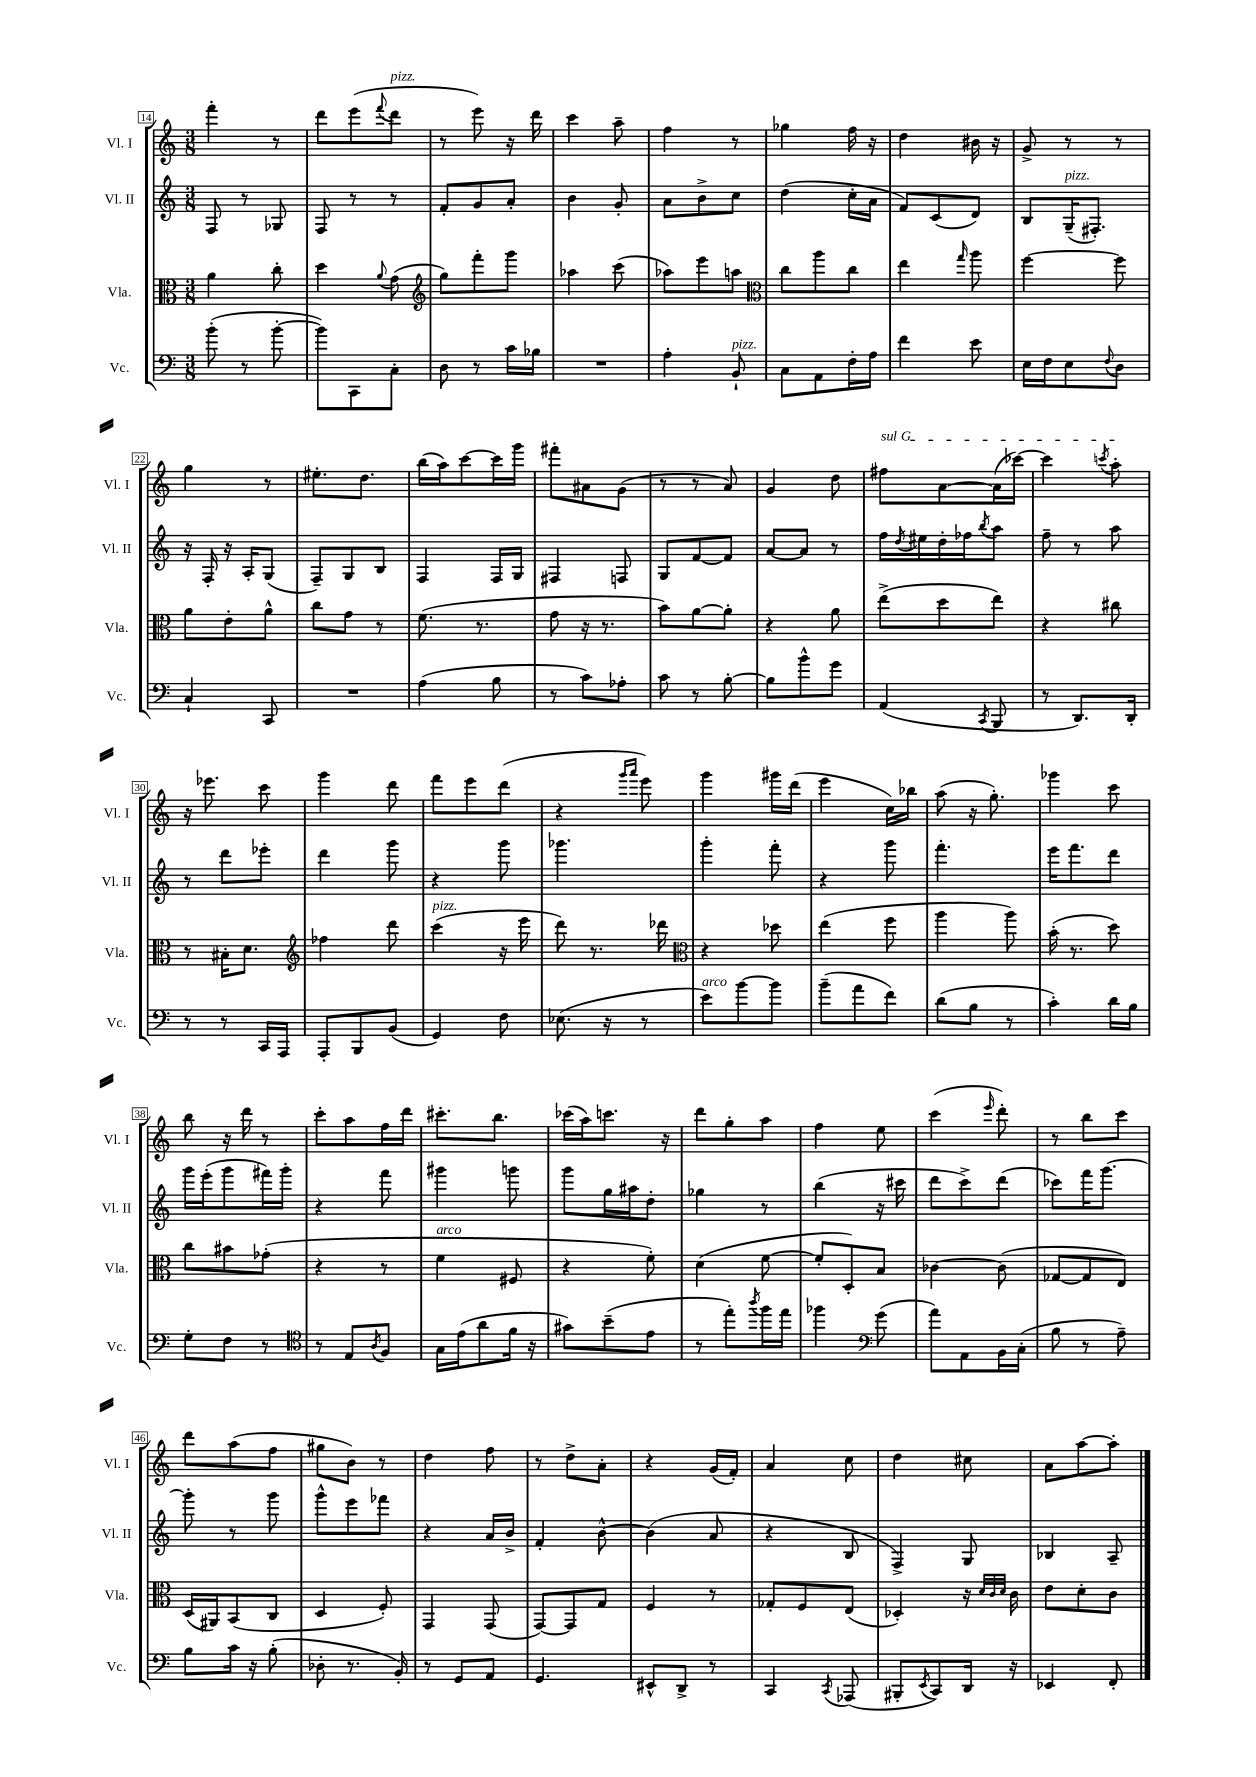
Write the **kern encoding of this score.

**kern	**kern	**kern	**kern
*part4	*part3	*part2	*part1
*staff4	*staff3	*staff2	*staff1
*I"Vc.	*I"Vla.	*I"Vl. II	*I"Vl. I
*I'Vc.	*I'Vla.	*I'Vl. II	*I'Vl. I
*clefF4	*clefC3	*clefG2	*clefG2
*k[]	*k[]	*k[]	*k[]
*M3/8	*M3/8	*M3/8	*M3/8
=14	=14	=14	=14
(8b'\	4a\	8F/	4fff'\
8r	.	8r	.
[8b'\	8cc'\	8G-X/	8r
=15	=15	=15	=15
8b\L])	4dd\	8F/	8ddd\L
8CC\	.	8r	(8eee\
.	8qqa/	.	8qqfff/
!	!	!	!LO:TX:a:i:t=pizz.
8C'\J	(8g\	8r	8ddd\J
=16	=16	=16	=16
*	*clefG2	*	*
8D\	8gg\L)	8f'/L	8r
8r	8fff'\	8g/	8eee\)
16c\LL	8ggg\J	8a'/J	16r
16B-X\JJ	.	.	16ddd\
=17	=17	=17	=17
4.r	4aa-X\	4b\	4ccc\
.	(8ccc\	8g'/	8aa~\
=18	=18	=18	=18
4A'\	8aa-X\L)	8a\L	4ff\
.	8eee\	8b^\	.
!LO:TX:a:i:t=pizz.	!	!	!
8BB`/	8aan\J	8cc\J	8r
=19	=19	=19	=19
*	*clefC3	*	*
8C\L	8cc\L	(4dd\	4gg-X\
8AA\	8aa\	.	.
16F'\L	8cc\J	16cc'\LL	16ff\
16A\JJ	.	16a\JJ	16r
=20	=20	=20	=20
4f\	4ee\	8f/L)	4dd\
.	.	(8c/	.
.	16qqgg/	.	.
8e\	8aa\	8d/J)	16b#X\
.	.	.	16r
=21	=21	=21	=21
16E\LL	[4ff\	8B/L	8g^/
16F\J	.	.	.
!	!	!LO:TX:a:i:t=pizz.	!
8E\	.	(16G~/K	8r
.	.	8.F#X'/J)	.
8qqF/	.	.	.
8D\J	8ff\]	.	8r
!!LO:LB:g=z
=22	=22	=22	=22
4C`/	8a\L	16r	4gg\
.	.	16F'/	.
.	8e'\	16r	.
.	.	16A'/KL	.
8CC/	8a^^\J	(8G/J	8r
=23	=23	=23	=23
4.r	8cc\L	8F~/L)	8.ee#X'\L
.	8g\J	8G/	.
.	.	.	8.dd\J
.	8r	8B/J	.
=24	=24	=24	=24
(4A\	(8.f\	4F/	(16bb\LL
.	.	.	16aa\J)
.	.	.	[8ccc\
.	8.r	.	.
8B\	.	16F/LL	16ccc\L]
.	.	16G/JJ	16ggg\JJ
=25	=25	=25	=25
8r	8g\	4F#X/	8fff#X'\L
8c\L)	16r	.	8a#X\
.	8.r	.	.
8A-X'\J	.	8Fn/	(8g\J
=26	=26	=26	=26
8c\	8b\L)	8G/L	8r
8r	[8a\	[8f/	8r
[8B'\	8a'\J]	8f/J]	8a/)
=27	=27	=27	=27
8B\L]	4r	[8a/L	4g/
8b^^\	.	8a/J]	.
8g\J	8a\	8r	8dd\
=28	=28	=28	=28
!	!	!	!LO:TX:a:i:t=sul G
(4AA/	(8ee^\L	16ff\LL	8ff#X\L
.	.	8qdd/	.
.	.	16ee#X\	.
.	8dd\	16dd'\	[8a\
.	.	16ff-X\J	.
8qCC/	.	8qbb/	.
8BBB/	8ee\J)	8aa\J	(16a\L]
.	.	.	[16ccc-X\JJ)
=29	=29	=29	=29
8r	4r	8ff~\	4ccc-\]
8.DD/L)	.	8r	.
.	.	.	8qcccn/
.	8cc#X\	8aa\	8aa'\
16DD'/Jk	.	.	.
!!LO:LB:g=z
=30	=30	=30	=30
8r	8r	8r	16r
.	.	.	8.eee-X\
8r	16B#X'\KL	8ddd\L	.
.	8.d\J	.	.
16CC/LL	.	8eee-X'\J	8ccc\
16AAA/JJ	.	.	.
=31	=31	=31	=31
*	*clefG2	*	*
8AAA'/L	4ff-X\	4ddd\	4ggg\
8BBB/	.	.	.
(8BB/J	8ddd\	8ggg\	8ddd\
=32	=32	=32	=32
!	!LO:TX:a:i:t=pizz.	!	!
4GG/)	(4ccc\	4r	8fff\L
.	.	.	8eee\
8F\	16r	8ggg\	(8ddd\J
.	16eee\	.	.
=33	=33	=33	=33
(8.E-X\	8ddd\)	4.ggg-X\	4r
.	8.r	.	.
16r	.	.	.
.	.	.	16qqggg/LL
.	.	.	16qqaaa/JJ
8r	.	.	8eee\)
.	16ddd-X\	.	.
=34	=34	=34	=34
*	*clefC3	*	*
!LO:TX:a:i:t=arco	!	!	!
8e\L)	4r	4ggg'\	4ggg\
[8b\	.	.	.
8b\J]	8dd-X\	8fff'\	16ggg#X\LL
.	.	.	(16ddd\JJ
=35	=35	=35	=35
(8b~\L	(4ee\	4r	4eee\
8a\	.	.	.
8f\J)	8ff\	8ggg\	16cc\LL)
.	.	.	16bb-X\JJ
=36	=36	=36	=36
(8d\L	4aa\	4.fff'\	(8aa\
8B\J	.	.	16r
.	.	.	8.gg'\)
8r	8aa\)	.	.
=37	=37	=37	=37
4c'\)	(16b'\	16eee\KL	4ggg-X\
.	8.r	8.fff\	.
16d\LL	8dd\)	8ddd\J	8ccc\
16B\JJ	.	.	.
!!LO:LB:g=z
=38	=38	=38	=38
8G'\L	8cc\L	16ggg\LL	8bb\
.	.	(16eee'\J	.
8F\J	8b#X\	8ggg\	16r
.	.	.	16ddd\
8r	(8g-X'\J	16fff#X\L)	8r
.	.	16ggg'\JJ	.
=39	=39	=39	=39
*clefC4	*	*	*
8r	4r	4r	8ccc'\L
8E/L	.	.	8aa\
8qA/	.	.	.
8F/J	8r	8fff\	16ff\L
.	.	.	16ddd\JJ
=40	=40	=40	=40
!	!LO:TX:a:i:t=arco	!	!
16G\LL	4f\	4ggg#X\	8.ccc#X'\L
(16e\J	.	.	.
8a\	.	.	.
.	.	.	8.bb\J
16f\Jk	8F#X/	8gggn\	.
16r	.	.	.
=41	=41	=41	=41
8g#X\L)	4r	8ggg\L	(16ccc-X\LL
.	.	.	16aa\J)
(8b~\	.	16gg\L	8.cccn\J
.	.	16aa#X\J	.
8e\J	8f'\)	8dd'\J	.
.	.	.	16r
=42	=42	=42	=42
8r	(4d\	4gg-X\	8ddd\L
8ee'\L)	.	.	8gg'\
8qaa/	.	.	.
16ff\L	[8f\	8r	8aa\J
16ee\JJ	.	.	.
=43	=43	=43	=43
4ff-X\	8f'/L]	(4bb\	4ff\
.	8D'/)	.	.
*clefF4	*	*	*
(8g\	8B/J	16r	8ee\
.	.	16ccc#X\	.
=44	=44	=44	=44
8a\L)	[4c-X\	8ddd\L	(4ccc\
8AA\	.	8ccc^\)	.
.	.	.	16qqeee/
16BB\L	(8c-\]	(8ddd\J	8ddd'\)
(16C'\JJ	.	.	.
=45	=45	=45	=45
8B\	[8G-X/L	8ccc-X\L)	8r
8r	8G-/]	16fff\K	8bb\L
.	.	[8.ggg\J	.
8A~\)	8E/J)	.	8ccc\J
!!LO:LB:g=z
=46	=46	=46	=46
8B\L	(16D/LL	8ggg'\]	8ddd\L
.	16AA#X/J)	.	.
16c\Jk	(8BB/	8r	(8aa\
16r	.	.	.
(8B'\	8C/J	8ggg\	8ff\J
=47	=47	=47	=47
8D-X'\	4D/	8ggg^^\L	8gg#X\L
8.r	.	8eee\	8b\J)
.	8F'/)	8fff-X\J	8r
16BB'/)	.	.	.
=48	=48	=48	=48
8r	4GG/	4r	4dd\
8GG/L	.	.	.
8AA/J	(8GG/	16a/LL	8ff\
.	.	16b^/JJ	.
=49	=49	=49	=49
4.GG/	[8GG/L)	4f'/	8r
.	8GG/]	.	8dd^\L
.	8G/J	[8b^^\	8a'\J
=50	=50	=50	=50
8EE#X^^/L	4F/	(4b\]	4r
8DD^/J	.	.	.
8r	8r	8a/	(16g/LL
.	.	.	16f'/JJ)
=51	=51	=51	=51
4CC/	8G-X'/L	4r	4a/
.	8F/	.	.
8qCC/	.	.	.
(8AAA-X/	(8E/J	8B/	8cc\
=52	=52	=52	=52
8BBB#X'/L	4D-X'/)	4F^/)	4dd\
8qEE/	.	.	.
8CC/)	.	.	.
16DD/Jk	16r	8G/	8cc#X\
.	32qqd/LLL	.	.
.	32qqc/	.	.
.	32qqd/JJJ	.	.
16r	16c\	.	.
=53	=53	=53	=53
4EE-X/	8e\L	4B-X/	8a\L
.	8d'\	.	[8aa\
8FF'/	8c\J	8A~/	8aa'\J]
==	==	==	==
*-	*-	*-	*-
